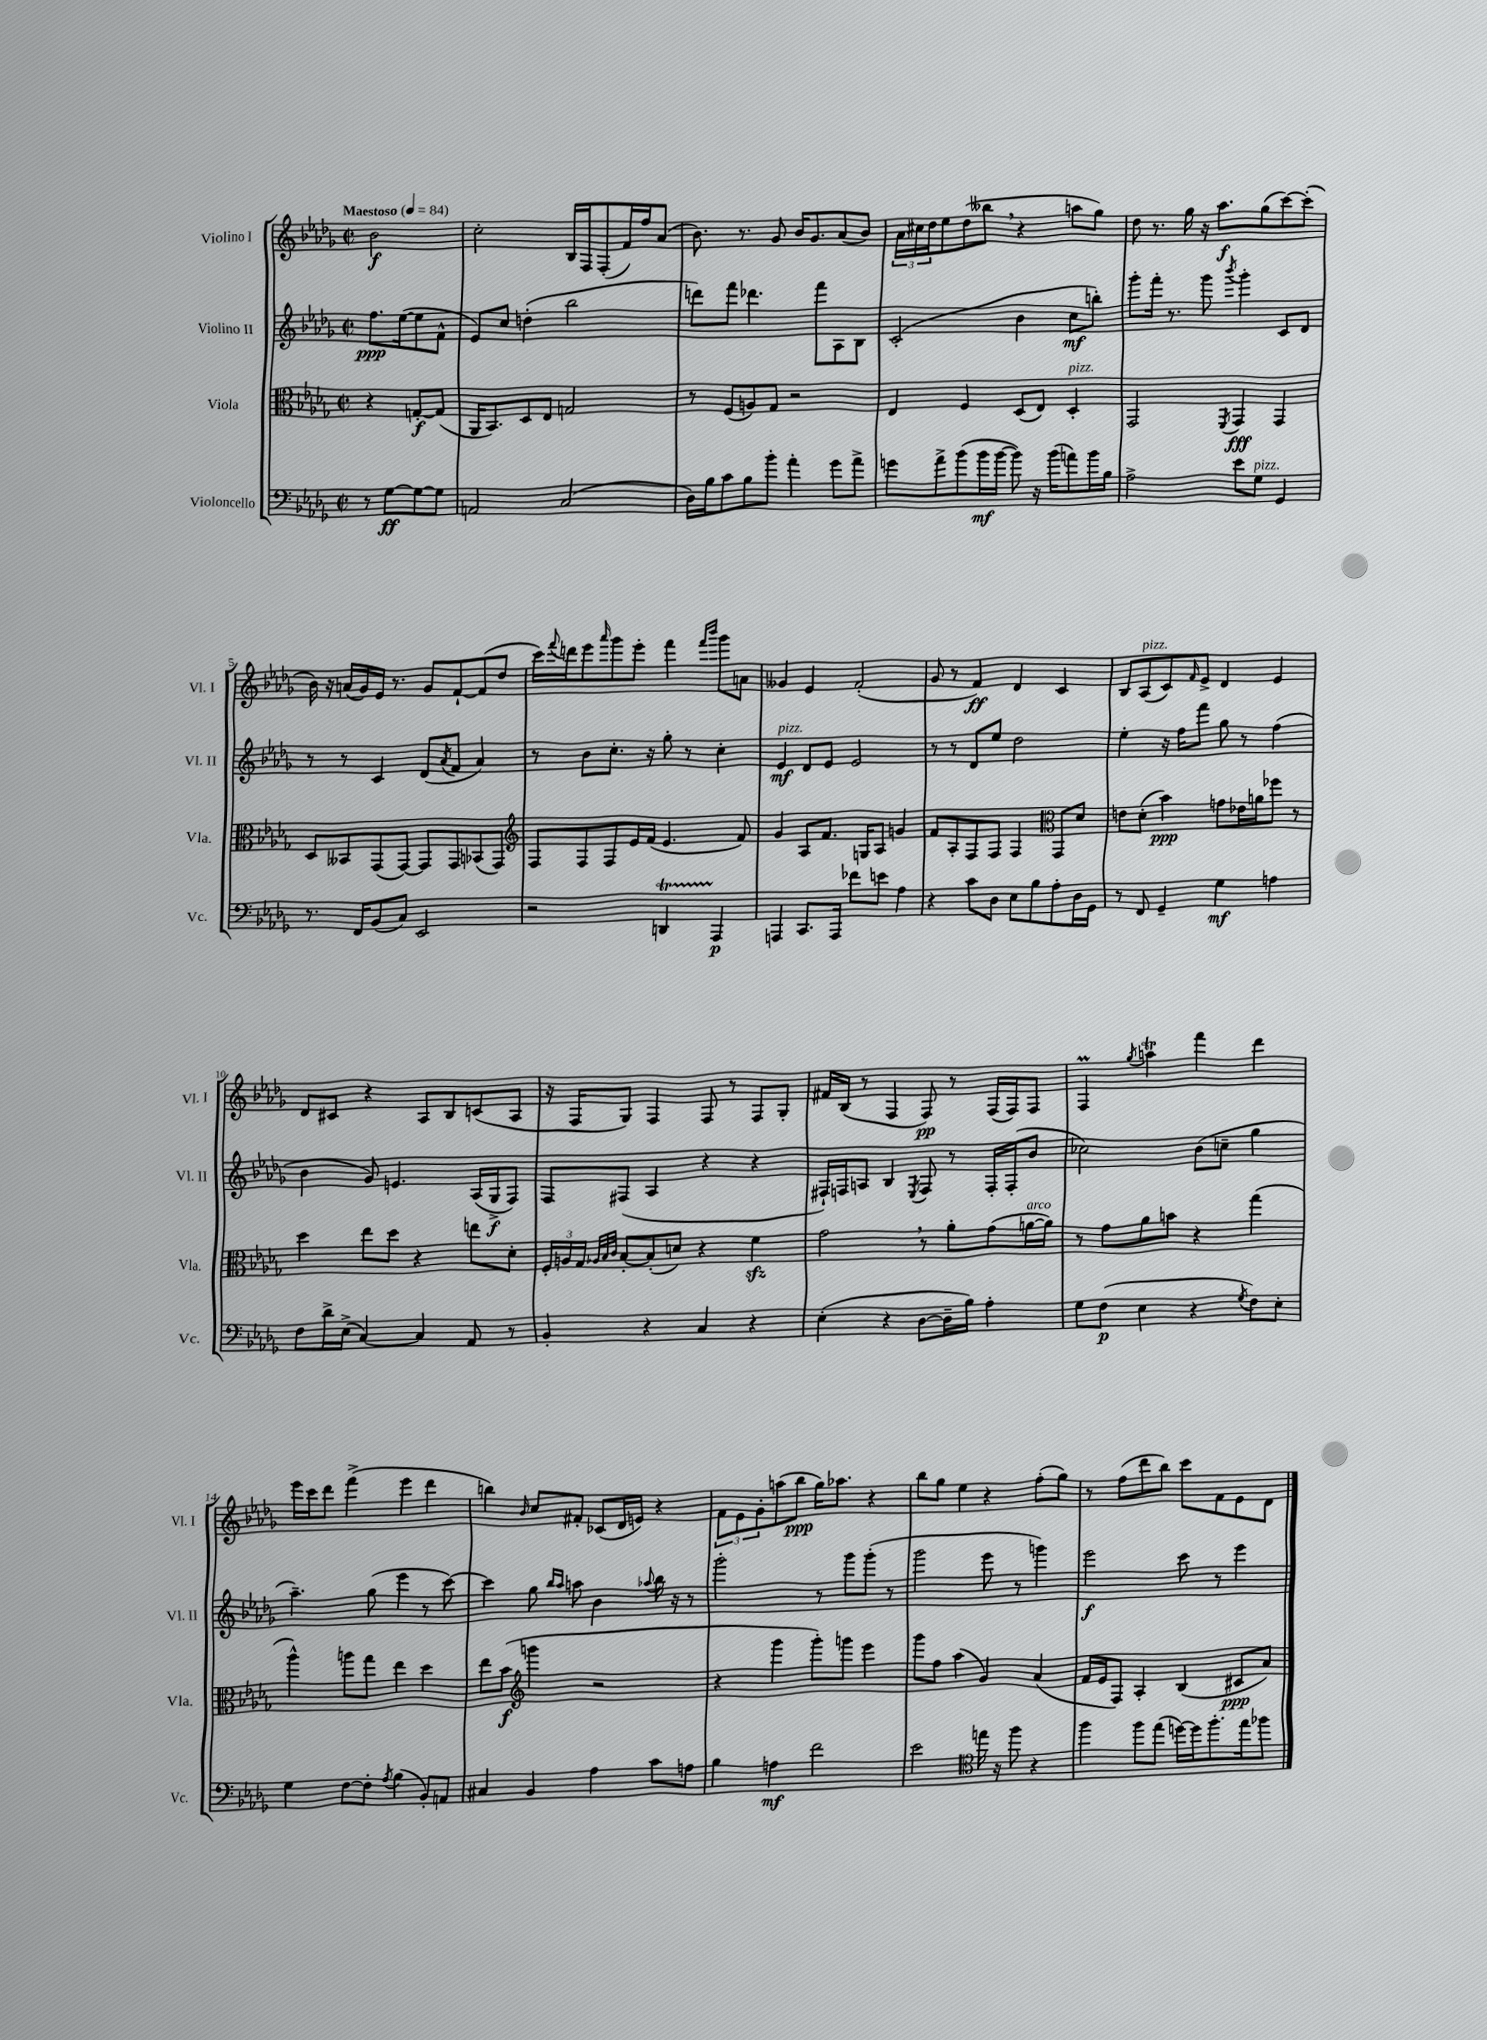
<<
\new StaffGroup <<
\new Staff = "s0" \with { instrumentName = "Violino I" shortInstrumentName = "Vl. I" } {
    \clef treble \key des \major \defaultTimeSignature \time 2/2 \partial 2 \tempo "Maestoso" 4 = 84
    bes'2\f |
    c''2-. bes16 f16 f8-.( f'16) f''16 aes'8( |
    bes'8.) r8. ges'8 bes'16 ges'8. aes'8( bes'8) |
    \tuplet 3/2 { aes'16 cis''16 des''16 } ees''8 des''8( beses''8 \breathe r4 a''8 ges''8) |
    des''8 r8. ges''16 r16 aes''8.\f ges''8( c'''8~) c'''8-.( |
    bes'16) r16 a'16( ges'16) ees'16 r8. ges'8 f'8~-! f'8( des''8 |
    c'''16) \appoggiatura { f'''8 } d'''16 ees'''8 \grace { aes'''16 } ges'''8 ees'''8-. f'''4 \grace { f'''16 bes'''16 } ges'''8 a'8 |
    geses'4 ees'4 f'2-.( |
    ges'8 r8 f'4\ff) des'4 c'4 |
    bes8 aes8^\markup { \italic "pizz." }( c'8) \grace { f'16 } ees'8-> des'4 ees'4 |
    des'8 cis'8 r4 aes8 bes8 c'8( aes8 |
    r16 f16 ges8) f4 f8 r8 f8 ges8-. |
    fis'16 bes16( r8 f4 f8\pp) r8 f16( f16) f8 |
    f4\prall \acciaccatura { ges''8 } a''4\trill f'''4 des'''4 |
    ees'''16 c'''16 des'''8 f'''4->( ees'''4 des'''4 |
    b''4) \grace { bes'16 } c''8 fis'8-. ces'8( des'16 e'16) r4 |
    \tuplet 3/2 { f'8 ees'8 ges'8-. } a''8( bes''8\ppp ges''16) aes''8. r4 |
    bes''8 ges''8 ees''4 r4 f''8-.( ges''8) |
    r8 f''8( des'''8 bes''8) c'''8 f'8 ees'8 des'8 \bar "|." |
}
\new Staff = "s1" \with { instrumentName = "Violino II" shortInstrumentName = "Vl. II" } {
    \clef treble \key des \major \defaultTimeSignature \time 2/2 \partial 2
    f''8.\ppp ees''16~( ees''8 f'8-^ |
    ees'8) c''8 d''4-.( bes''2 |
    d'''8) f'''8 des'''4. f'''8 aes8 bes8 |
    c'2-.( bes'4 c''8\mf b''8-.) |
    ges'''8-. f'''16-. r8. ges'''8 \acciaccatura { bes'''8 } ges'''4-. c'8 des'8 |
    r8 r8 c'4 des'8( \acciaccatura { aes'8 } f'8 aes'4) |
    r8 bes'8 c''8.-. r16 ges''8-. r8 c''4-. |
    ees'4\mf^\markup { \italic "pizz." } des'8 ees'8 ees'2 |
    r8 r8 des'8 ees''8 des''2 |
    ees''4-. r16 f''16 f'''8 ges''8 r8 f''4( |
    bes'4 ges'8) e'4. aes16( ges16->\f f8) |
    f8 fis8( aes4 r4 r4 |
    fis16-!) f16 a8 bes4 \acciaccatura { ees8 } f8 r8 f16-. f16-.( bes'8 |
    ces''2) bes'8( c''8-- ges''4 |
    aes''4.--) ges''8( ees'''4 r8 c'''8~) |
    c'''4 ges''8 \grace { bes''16 aes''16 } a''8 bes'4 \appoggiatura { aes''8 } bes''16 r16 r8 |
    ges'''2-. r8 ges'''8 ges'''8-.( r8 |
    ges'''2 ees'''8 r8 g'''4) |
    ees'''2\f c'''8 r8 ees'''4 \bar "|." |
}
\new Staff = "s2" \with { instrumentName = "Viola" shortInstrumentName = "Vla." } {
    \clef alto \key des \major \defaultTimeSignature \time 2/2 \partial 2
    r4 g8~-.\f g8( |
    aes,16 bes,8.) des8 ees8 g2 |
    r8 f8( a8) ges8 r2 |
    ees4 f4 des8( ees8) des4-.^\markup { \italic "pizz." } |
    ges,2 \acciaccatura { f,8 } ges,4\fff ges,4 |
    des8 beses,8 ges,8( ges,8~) ges,8 ges,8 bes,8( ges,8) |
    \clef treble f8 f8 f8 ees'16 f'16( ees'4. f'8) |
    ges'4 aes8 f'8. g16 aes8 g'4 |
    f'8 aes8-. f8 f8 f4 \clef alto ges,8 des'8 |
    e'8 des'8-.( bes'4\ppp) g'8 ees'16 a'16 fes''8 r8 |
    des''4 ees''8 des''8 r4 e''8 des'8-. |
    \tuplet 3/2 { f16-. a16 ges16 } \grace { aes32 bes32 c'32 } bes8~-. bes8-.( d'8) r4 f'4\sfz |
    ges'2 \breathe r8 aes'8-. ges'8( a'16~^\markup { \italic "arco" } a'16) |
    r8 ges'8 aes'8 b'8 r4 ges''4( |
    aes''4-^) a''8 ges''8 ees''4 des''4 |
    ees''8 bes'8\f( \clef treble g'''4 r2 |
    r4 ges'''4 ges'''8-.) g'''8 ees'''4 |
    ges'''8 f''8 aes''4( ges'4) aes'4( |
    f'16 ees'16 f8) aes4-. bes4( cis'8\ppp aes'8) \bar "|." |
}
\new Staff = "s3" \with { instrumentName = "Violoncello" shortInstrumentName = "Vc." } {
    \clef bass \key des \major \defaultTimeSignature \time 2/2 \partial 2
    r8 ges8~\ff ges8~ ges8 |
    a,2 c2( |
    des16) bes16 c'8 bes8 bes'8-. aes'4-. ges'8 aes'8-> |
    g'8 aes'8-> bes'8( bes'16\mf bes'16~ bes'8) r16 bes'16( a'8) bes'16 bes16 |
    aes2-> ees'8 ges8^\markup { \italic "pizz." } ges,4 |
    r8. f,16 bes,8( c8) ees,2 |
    r2 d,4\startTrillSpan aes,,4\stopTrillSpan\p |
    a,,4 c,8. a,,16 fes'8 e'8 aes4 |
    r4 c'8 des8 ees8 bes8 aes8-. des16 ges,16 |
    r8 f,8 ges,4-- ges4\mf a4 |
    f8 des'16-> ees16->( c4~) c4 aes,8 r8 |
    bes,4-. r4 c4 r4 |
    ees4-.( r4 des8~ des16-- bes16) aes4-. |
    ges8 f8\p( ees4 r4 \acciaccatura { ges8 } f8) ees8-. |
    ges4 f8~ f8-. \acciaccatura { aes8 } bes4( bes,8-.) a,8 |
    cis4 bes,4 aes4 c'8 a8 |
    bes4 a4\mf f'2 |
    ees'2 \clef tenor e''16 r16 f''8 r4 |
    f''4 f''8 ees''8( d''16~) d''16 f''8.-. ees''16 fes''8 \bar "|." |
}
>>
>>
